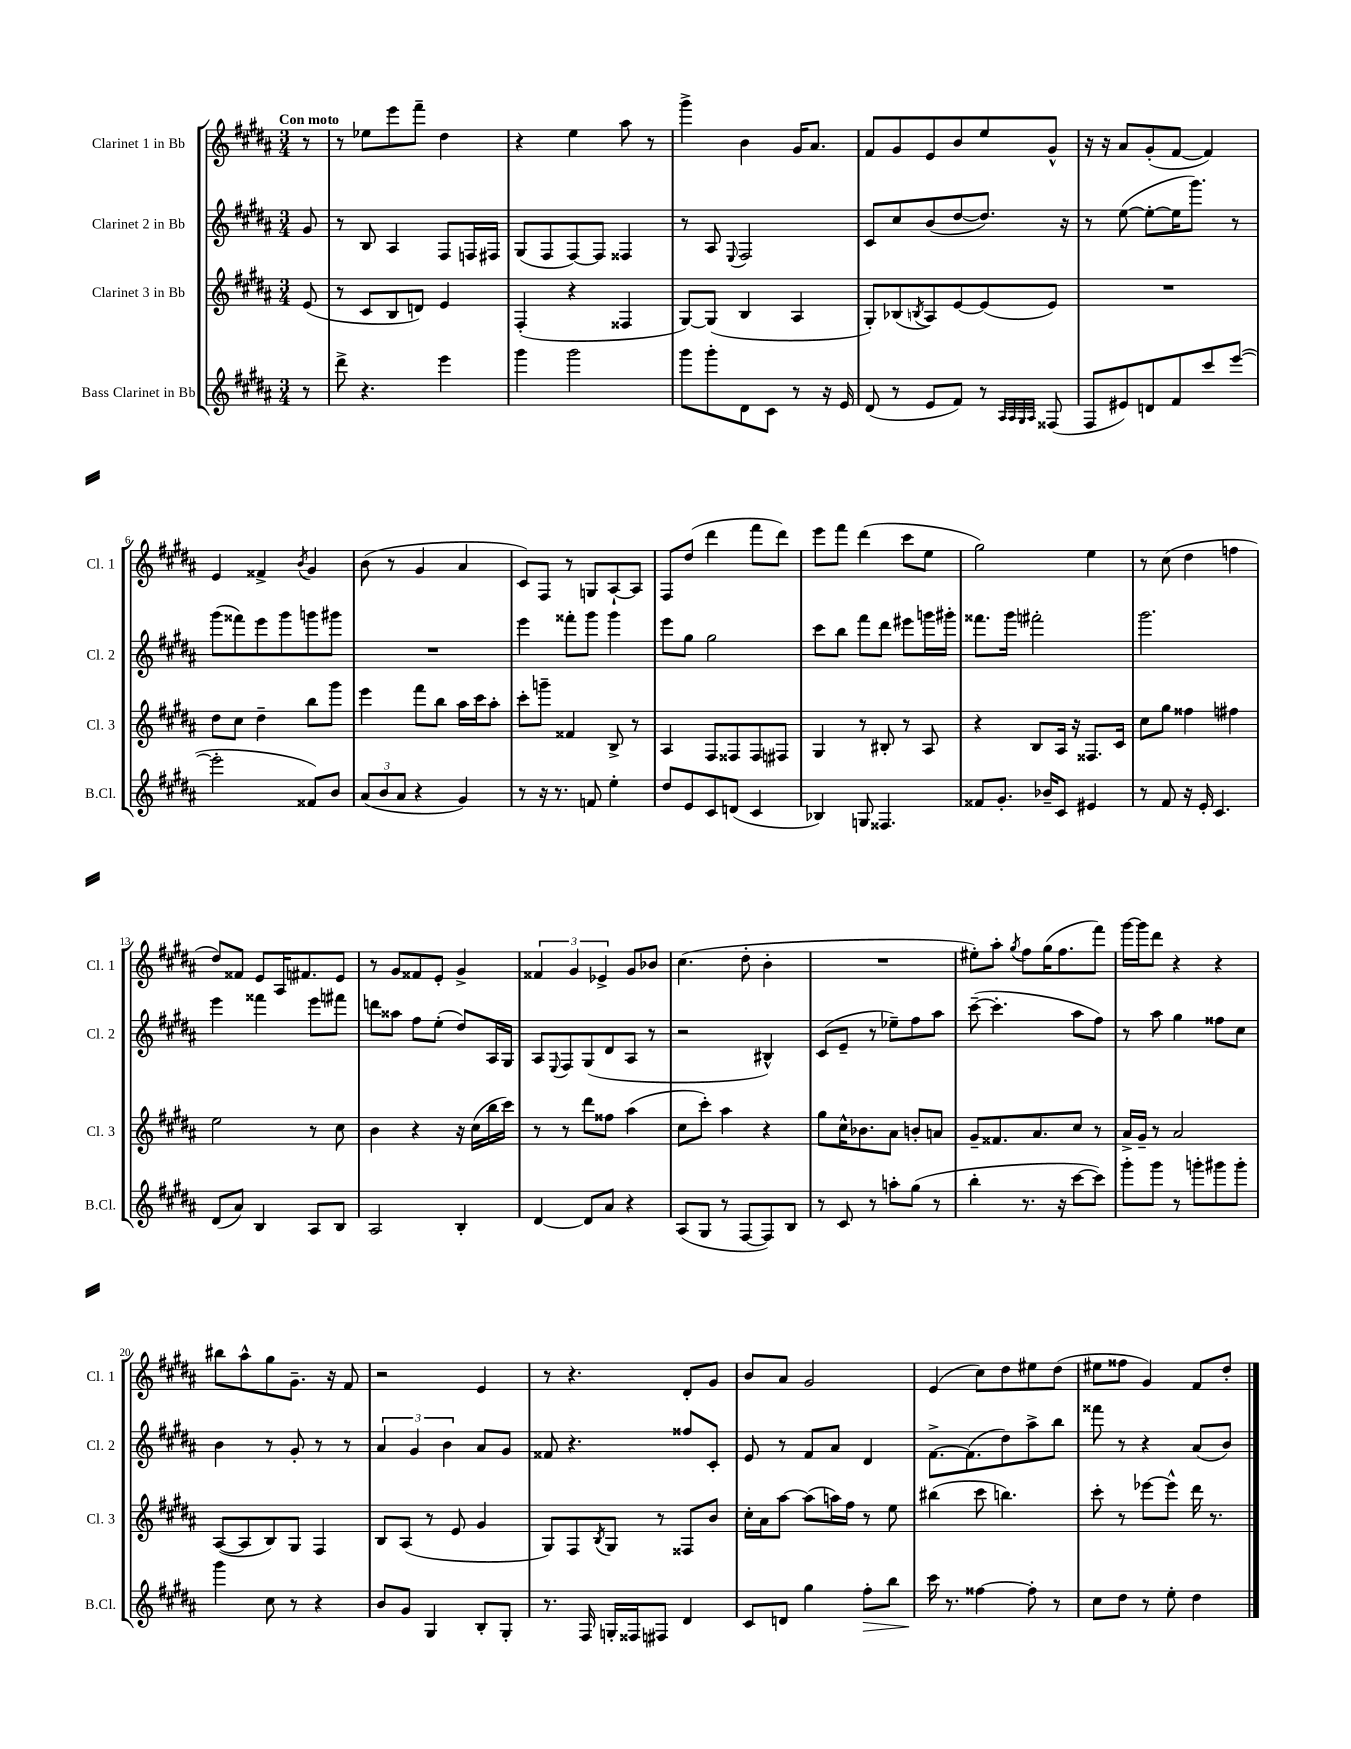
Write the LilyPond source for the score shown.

<<
\new StaffGroup <<
\new Staff = "s0" \with { instrumentName = "Clarinet 1 in Bb" shortInstrumentName = "Cl. 1" } {
    \clef treble \key b \major \numericTimeSignature \time 3/4 \partial 8 \tempo "Con moto"
    r8 |
    r8 ees''8 e'''8 fis'''8-- dis''4 |
    r4 e''4 ais''8 r8 |
    gis'''4-> b'4 gis'16 ais'8. |
    fis'8 gis'8 e'8 b'8 e''8 gis'8-^ |
    r16 r16 ais'8 gis'8-.( fis'8~ fis'4) |
    e'4 fisis'4-> \acciaccatura { b'8 } gis'4 |
    b'8( r8 gis'4 ais'4 |
    cis'8) fis8 r8 g8 ais8~-! ais8 |
    fis8 dis''8( dis'''4 fis'''8 dis'''8) |
    e'''8 fis'''8 dis'''4( cis'''8 e''8 |
    gis''2) e''4 |
    r8 cis''8( dis''4 f''4 |
    dis''8) fisis'8 e'8 ais16 fis'8. e'8 |
    r8 gis'8 fisis'8 e'8-. gis'4-> |
    \tuplet 3/2 { fisis'4 gis'4 ees'4-> } gis'8 bes'8 |
    cis''4.( dis''8-. b'4-. |
    R2. |
    eis''8-.) ais''8-. \acciaccatura { gis''8 } fis''8 gis''16( fis''8. fis'''8) |
    gis'''16~ gis'''16 dis'''8 r4 r4 |
    bis''8 ais''8-^ gis''8 gis'8.-- r16 fis'8 |
    r2 e'4 |
    r8 r4. dis'8-. gis'8 |
    b'8 ais'8 gis'2 |
    e'4( cis''8) dis''8 eis''8 dis''8( |
    eis''8 fisis''8 gis'4) fis'8 dis''8-. \bar "|." |
}
\new Staff = "s1" \with { instrumentName = "Clarinet 2 in Bb" shortInstrumentName = "Cl. 2" } {
    \clef treble \key b \major \numericTimeSignature \time 3/4 \partial 8
    gis'8 |
    r8 b8 ais4 fis8 f16 fis16 |
    gis8( fis8 fis8~) fis8 fisis4 |
    r8 ais8 \appoggiatura { e8 } fis2 |
    cis'8 cis''8 b'8( dis''8~ dis''8.) r16 |
    r8 e''8~( e''8~-. e''16 gis'''8.) r8 |
    gis'''8( fisis'''8) e'''8 gis'''8 g'''8 gis'''8 |
    R2. |
    e'''4 fisis'''8-. gis'''8 gis'''4 |
    e'''8 gis''8 gis''2 |
    cis'''8 b''8 fis'''8 dis'''8 eis'''8 g'''16 gis'''16-. |
    fisis'''8. gis'''16 fis'''2-. |
    gis'''2. |
    e'''4 fisis'''4 e'''8 fis'''8 |
    d'''8 aisis''8 fis''8 e''8-.( dis''8) ais16 gis16 |
    ais8 \appoggiatura { e8 } fis8 gis8( dis'8 ais8 r8 |
    r2 bis4-^) |
    cis'8( e'8-- r8 ees''8--) fis''8 ais''8 |
    cis'''8~--( cis'''4.-. ais''8 fis''8) |
    r8 ais''8 gis''4 fisis''8 cis''8 |
    b'4 r8 gis'8-. r8 r8 |
    \tuplet 3/2 { ais'4 gis'4 b'4 } ais'8 gis'8 |
    fisis'8 r4. fisis''8 cis'8-. |
    e'8 r8 fis'8 ais'8 dis'4 |
    fis'8.~-> fis'8.( dis''8) ais''8-> b''8 |
    fisis'''8 r8 r4 ais'8( b'8) \bar "|." |
}
\new Staff = "s2" \with { instrumentName = "Clarinet 3 in Bb" shortInstrumentName = "Cl. 3" } {
    \clef treble \key b \major \numericTimeSignature \time 3/4 \partial 8
    e'8( |
    r8 cis'8 b8 d'8) e'4 |
    fis4-.( r4 fisis4 |
    gis8~) gis8( b4 ais4 |
    gis8-.) bes8( \acciaccatura { b8 } ais8) e'8~ e'8( e'8) |
    R2. |
    dis''8 cis''8 dis''4-- b''8 gis'''8 |
    e'''4 fis'''8 b''8 ais''16 cis'''16 ais''8-. |
    cis'''8-. g'''8-- fisis'4 b8-> r8 |
    ais4 fis8 fisis8 fisis8 fis8 |
    gis4 r8 bis8-. r8 ais8 |
    r4 b8 ais16 r16 fisis8. cis'16 |
    cis''8 gis''8 fisis''4 fis''4 |
    e''2 r8 cis''8 |
    b'4 r4 r16 cis''16( b''16 cis'''16) |
    r8 r8 dis'''8 fisis''8 ais''4( |
    cis''8 cis'''8-.) ais''4 r4 |
    gis''8 cis''16-^ bes'8. ais'8 b'8-. a'8 |
    gis'8-- fisis'8. ais'8. cis''8 r8 |
    ais'16-> gis'16-- r8 ais'2 |
    ais8~( ais8 b8) gis8 fis4 |
    b8 ais8( r8 e'8 gis'4 |
    gis8) fis8 \acciaccatura { b8 } gis8 r8 fisis8 b'8 |
    cis''16-. ais'16 ais''8~ ais''8( a''16) fis''16 r8 e''8 |
    bis''4( cis'''8 b''4.) |
    cis'''8-. r8 ees'''8~ ees'''8-^ dis'''16 r8. \bar "|." |
}
\new Staff = "s3" \with { instrumentName = "Bass Clarinet in Bb" shortInstrumentName = "B.Cl." } {
    \clef treble \key b \major \numericTimeSignature \time 3/4 \partial 8
    r8 |
    dis'''8-> r4. e'''4 |
    gis'''4 gis'''2 |
    gis'''8 gis'''8-. dis'8 cis'8 r8 r16 e'16 |
    dis'8( r8 e'8 fis'8) r8 \grace { ais32 ais32 gis32 ais32 } fisis8( |
    fis8 eis'8) d'8 fis'8 cis'''8 e'''8~( |
    e'''2-. fisis'8) b'8 |
    \tuplet 3/2 { ais'8( b'8 ais'8 } r4 gis'4) |
    r8 r16 r8. f'8 e''4-. |
    dis''8 e'8 cis'8 d'8( cis'4 |
    bes4) g8 fisis4. |
    fisis'8 gis'8.-. bes'16-- cis'8 eis'4 |
    r8 fis'8 r16 e'16-. cis'4. |
    dis'8( ais'8) b4 ais8 b8 |
    ais2 b4-. |
    dis'4~ dis'8 ais'8 r4 |
    ais8( gis8 r8 fis8~ fis8) b8 |
    r8 cis'8 r8 a''8-. gis''8( r8 |
    b''4-. r8. r16 cis'''8~ cis'''8) |
    gis'''8-. gis'''8 r8 g'''8-. gis'''8 gis'''8-. |
    gis'''4 cis''8 r8 r4 |
    b'8 gis'8 gis4 b8-. gis8-. |
    r8. fis16 g16-. fisis16 fis8 dis'4 |
    cis'8 d'8 gis''4 fis''8-.\> b''8 |
    cis'''16\! r8. fisis''4~ fisis''8-. r8 |
    cis''8 dis''8 r8 e''8-. dis''4 \bar "|." |
}
>>
>>
